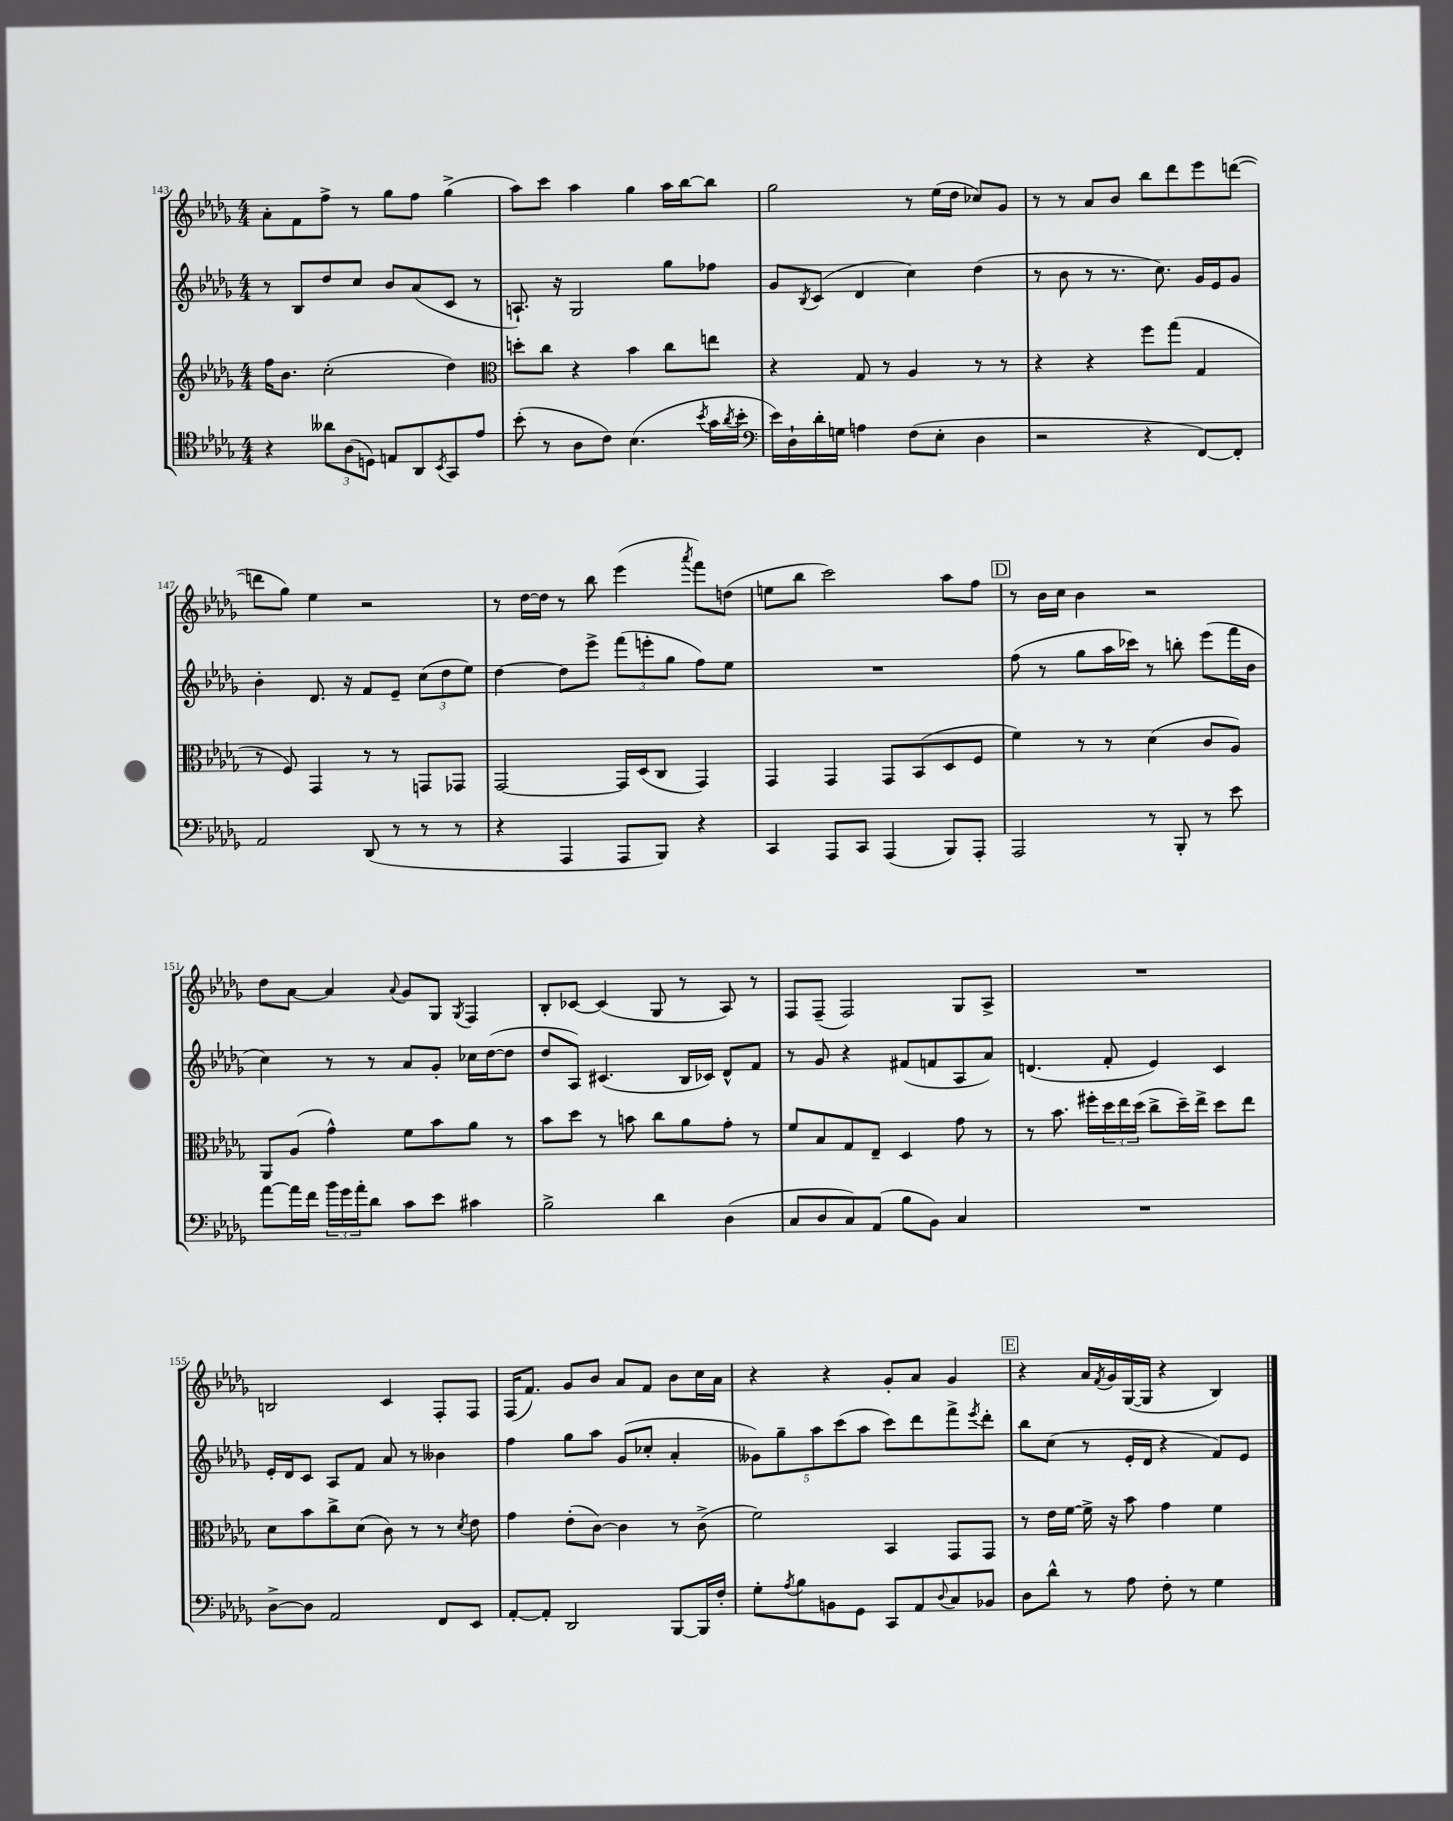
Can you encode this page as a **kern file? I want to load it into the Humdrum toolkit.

**kern	**kern	**kern	**kern
*staff4	*staff3	*staff2	*staff1
*clefC4	*clefG2	*clefG2	*clefG2
*k[b-e-a-d-g-]	*k[b-e-a-d-g-]	*k[b-e-a-d-g-]	*k[b-e-a-d-g-]
*M4/4	*M4/4	*M4/4	*M4/4
4r	16ff	8r	8a-'
.	8.b-	.	.
.	.	8B-	8f
12a--	(2cc'	8dd-	8ff^
(12A-	.	.	.
.	.	8cc	8r
12D)	.	.	.
8E	.	8b-	8gg-
8AA-	.	(8a-	8ff
8qBB-	.	.	.
8GG-	4dd-)	8c	(4gg-^
8e-	.	8r	.
=	=	=	=
*	*clefC3	*	*
(8b-'	8dd'	8.A`)	8aa-)
8r	8cc	.	8ccc
.	.	16r	.
8A-	4r	2G-	4aa-
8c)	.	.	.
(4.B-	4b-	.	4gg-
.	8cc	8gg-	16aa-
.	.	.	[16bb-
8qb-	.	.	.
16g-	8ee	8ff-	8bb-]
8qa-	.	.	.
16b-'	.	.	.
=	=	=	=
*clefF4	*	*	*
16e-)	4r	8g-	2gg-
16D-`	.	.	.
.	.	8qB-	.
16d-'	.	(8c	.
16G	.	.	.
4A	8G-	4d-	.
.	8r	.	.
(8F	4A-	4cc)	8r
8E-'	.	.	(16ee-
.	.	.	16dd-
4D-	8r	(4dd-	8cc-)
.	8r	.	8g-
=	=	=	=
2r	4r	8r	8r
.	.	8b-	8r
.	4r	8r	8a-
.	.	8.r	8b-
4r	8ff	.	8bb-
.	.	8.cc)	.
.	(8gg-	.	8ddd-
[8FF)	4G-	16g-	8eee-
.	.	16e-	.
8FF']	.	8g-	([8ddd
=	=	=	=
2AA-	8r	4b-'	8ddd]
.	8F)	.	8gg-)
.	4GG-	8.d-	4ee-
.	.	16r	.
(8DD-	8r	8f	2r
8r	8r	8e-~	.
8r	8GG	(12cc	.
.	.	12dd-	.
8r	8GG-	.	.
.	.	12ee-)	.
=	=	=	=
4r	[2GG-	[4dd-	8r
.	.	.	[16dd-
.	.	.	16dd-]
4AAA-	.	8dd-]	8r
.	.	8eee-^	8bb-
8AAA-	16GG-]	(12fff	(4eee-
.	(16D-	.	.
.	.	12eee'	.
8BBB-)	8C	.	.
.	.	12gg-	.
.	.	.	8qaaa-
4r	4GG-)	8ff)	8fff)
.	.	8ee-	(8dd
=	=	=	=
4CC	4GG-	1r	8ee
.	.	.	8bb-
8AAA-	4GG-	.	2ccc)
8CC	.	.	.
(4AAA-	8GG-	.	.
.	(8BB-	.	.
8BBB-)	8D-	.	8aa-
8AAA-'	8F	.	8ff
=	=	=	=
2AAA-	4f)	(8ff	8r
.	.	8r	16b-
.	.	.	16cc
.	8r	8gg-	4b-
.	8r	16aa-	.
.	.	16ccc-)	.
8r	(4d-	8r	2r
8BBB-'	.	8bb'	.
8r	8c	(8eee-	.
8e-	8A-)	16fff	.
.	.	16b-	.
=	=	=	=
[8a-	8AA-	4cc)	8dd-
16a-]	(8A-	.	[8a-
16f	.	.	.
24b-	4g-^^)	8r	4a-]
24g-	.	.	.
24a-'	.	.	.
8d-	.	8r	.
.	.	.	8qqa-
8c	8f	8a-	8g-
8e-	8b-	8g-'	8G-
.	.	.	8qG-
4c#	8a-	16cc-	4F
.	.	([16dd-	.
.	8r	8dd-]	.
=	=	=	=
2B-^	8b-	8dd-	8B-'
.	8dd-	8A-)	[8c-
.	8r	(4.c#	(4c-]
.	8b	.	.
4d-	8cc	.	8G-
.	8a-	16B-	8r
.	.	16c-)	.
(4D-	8g-'	8d-^^	8A-)
.	8r	8f	8r
=	=	=	=
8C	8f	8r	8F
8D-	8B-	8g-	(8F~
8C)	8G-	4r	2F)
(8AA-	8E-~	.	.
8B-	4D-	(8f#	.
8BB-)	.	8f	.
4C	8g-	8A-	8G-
.	8r	8a-)	8A-^
=	=	=	=
1r	8r	(4.d	1r
.	8.b-	.	.
.	16ff#'	.	.
.	24dd-	8f'	.
.	24ee-	.	.
.	(24dd-	.	.
.	8cc^	4e-)	.
.	16dd-~)	.	.
.	16ee-^	.	.
.	8dd-	4c	.
.	8ee-	.	.
=	=	=	=
[8D-^	8d-	16e-'	2B
.	.	16d-	.
8D-]	8b-	8c	.
2AA-	8cc^	8A-	.
.	(8d-	8f	.
.	8c)	8a-	4c
.	8r	8r	.
8FF	8r	4b--	8F'
.	8qd-	.	.
8EE-	8e-	.	8F
=	=	=	=
[8AA-'	4g-	4ff	(16F
.	.	.	8.f)
8AA-']	.	.	.
2DD-	(8e-'	8gg-	8g-
.	[8c)	8aa-	8b-
.	4c]	(8g-	8a-
.	.	8cc-'	8f
[8BBB-	8r	4a-'	8b-
16BBB-]	(8c^	.	16cc
16F'	.	.	16a-
=	=	=	=
8G-'	2f)	10g--)	4r
.	.	10gg-~	.
8qA-	.	.	.
8B-	.	.	.
.	.	10aa-	.
8BB	.	.	4r
.	.	(10ccc	.
8GG-	.	.	.
.	.	10aa-	.
8CC	4BB-	8ccc)	8g-'
8AA-	.	8ddd-	8a-
8qqD-	.	.	.
8C	8GG-	8fff^	4g-
.	.	8qeee-	.
8BB-	8GG-	8ddd-'	.
=	=	=	=
8D-	8r	8bb-	4r
8d-^^	16e-	(8cc	.
.	[16f	.	.
8r	16f^]	8r	16a-
.	.	.	8qf
.	16r	.	16g-
8A-	8b-	16e-'	([16G-
.	.	16d-	16G-]
8F'	4g-	4r	4r
8r	.	.	.
4G-	4f	8f)	4B-)
.	.	8e-	.
==	==	==	==
*-	*-	*-	*-
